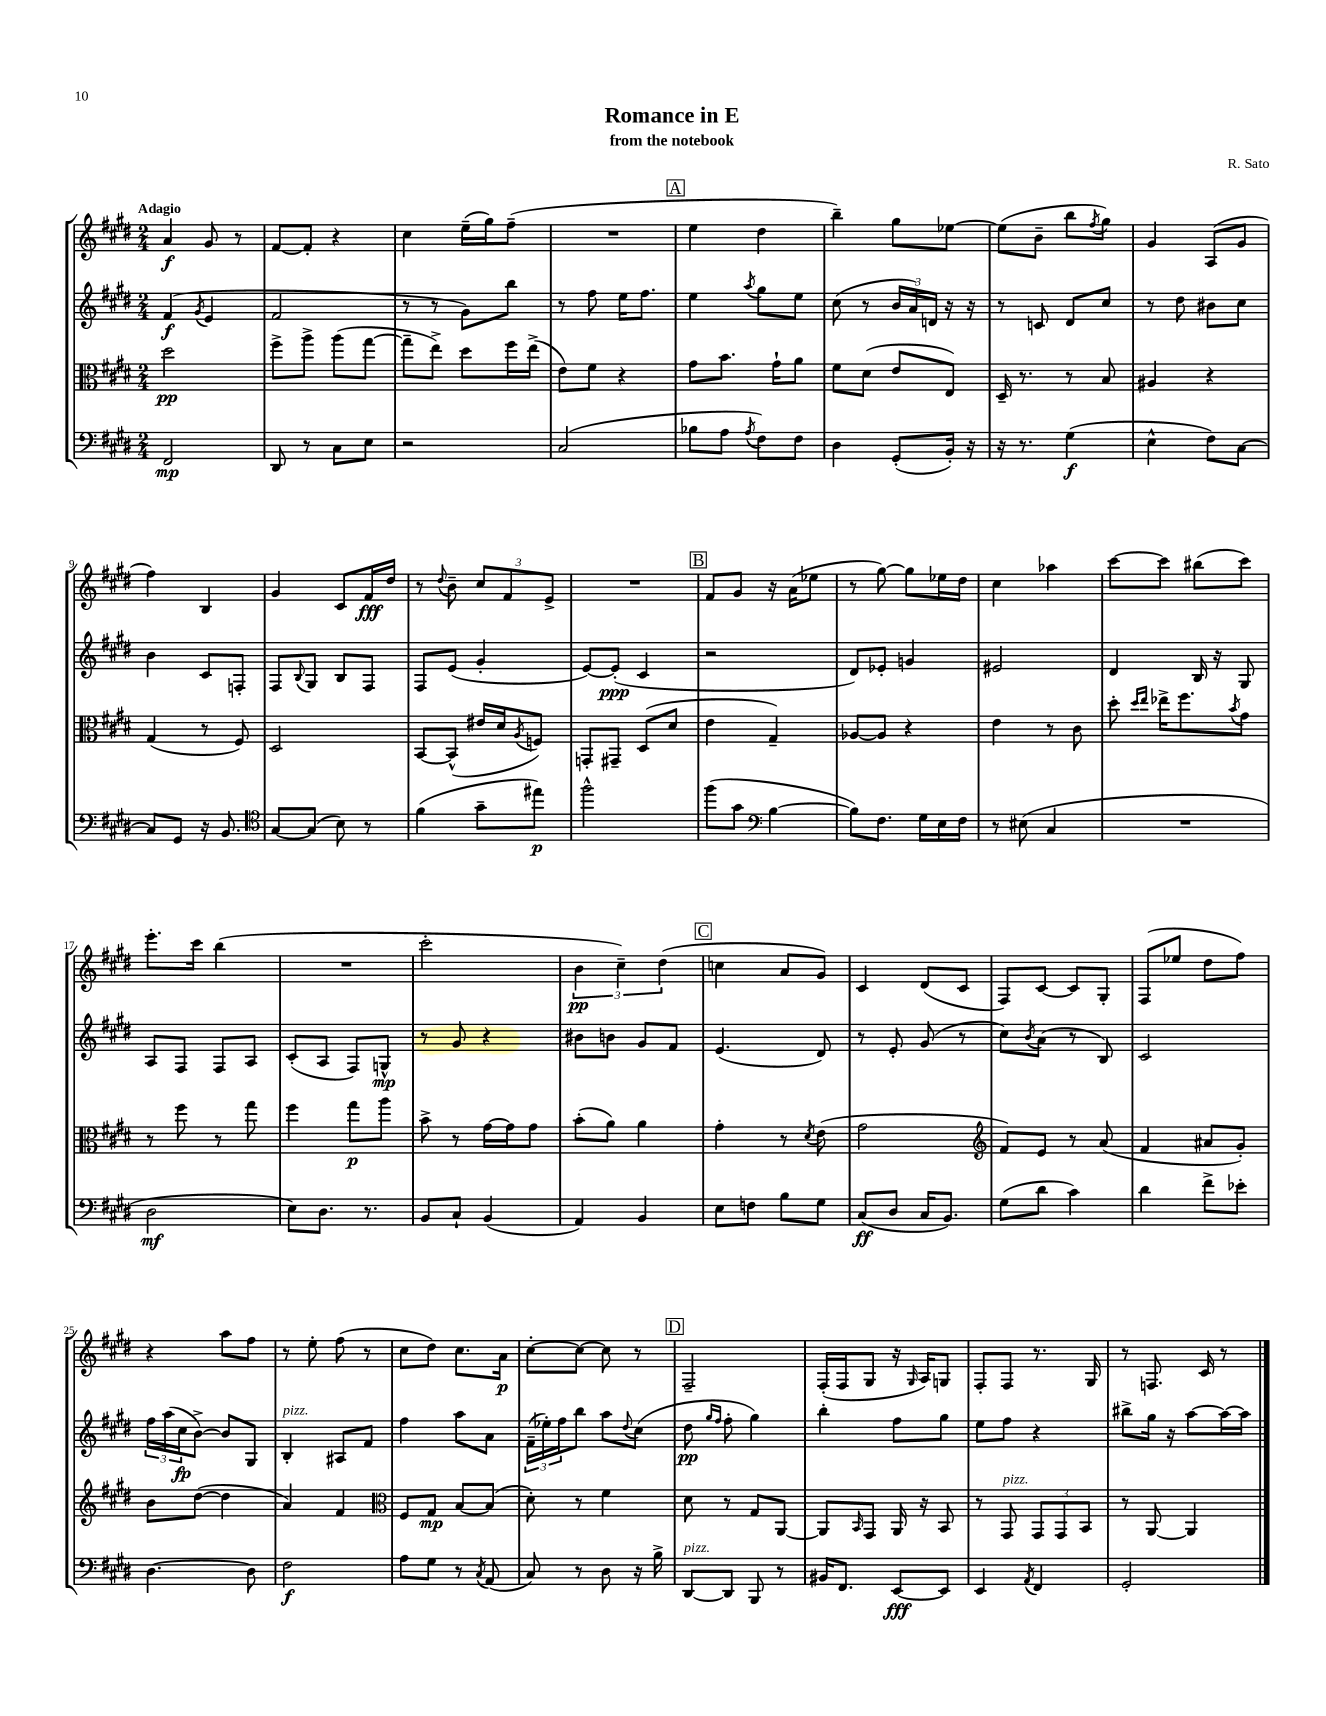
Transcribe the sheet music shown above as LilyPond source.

\header { title = "Romance in E" composer = "R. Sato" subtitle = "from the notebook" }
<<
\new StaffGroup <<
\new Staff = "s0" {
    \clef treble \key e \major \numericTimeSignature \time 2/4 \tempo "Adagio"
    a'4\f gis'8 r8 |
    fis'8~ fis'8-. r4 |
    cis''4 e''16--( gis''16) fis''8--( |
    R2 |
    \mark \markup { \box "A" } e''4 dis''4 |
    b''4--) gis''8 ees''8~ |
    ees''8( b'8-- b''8 \acciaccatura { fis''8 } gis''8) |
    gis'4 a8( gis'8 |
    fis''4) b4 |
    gis'4 cis'8 fis'16\fff dis''16 |
    r8 \appoggiatura { dis''8 } b'8-- \tuplet 3/2 { cis''8 fis'8 e'8-> } |
    R2 |
    \mark \markup { \box "B" } fis'8 gis'8 r16 a'16( ees''8 |
    r8 gis''8~) gis''8 ees''16 dis''16 |
    cis''4 aes''4 |
    cis'''8~ cis'''8 bis''8( cis'''8) |
    e'''8.-. cis'''16 b''4( |
    R2 |
    cis'''2-. |
    \tuplet 3/2 { b'4\pp cis''4--) dis''4( } |
    \mark \markup { \box "C" } c''4 a'8 gis'8) |
    cis'4 dis'8( cis'8 |
    fis8) cis'8~ cis'8 gis8-. |
    fis8( ees''8 dis''8 fis''8) |
    r4 a''8 fis''8 |
    r8 e''8-. fis''8( r8 |
    cis''8 dis''8) cis''8. a'16\p |
    cis''8~-. cis''8~ cis''8 r8 |
    \mark \markup { \box "D" } fis2-- |
    fis16-.( fis16 gis8 r16 \grace { gis16 } a16) g8 |
    fis8-. fis8 r8. gis16 |
    r8 f8. cis'16 r8 \bar "|." |
}
\new Staff = "s1" {
    \clef treble \key e \major \numericTimeSignature \time 2/4
    fis'4\f( \acciaccatura { gis'8 } e'4 |
    fis'2 |
    r8 r8 gis'8) b''8 |
    r8 fis''8 e''16 fis''8. |
    \mark \markup { \box "A" } e''4 \acciaccatura { a''8 } gis''8 e''8 |
    cis''8( r8 \tuplet 3/2 { b'16 a'16) d'16 } r16 r16 |
    r8 c'8 dis'8 cis''8 |
    r8 dis''8 bis'8 cis''8 |
    b'4 cis'8 f8-. |
    fis8 \appoggiatura { b8 } gis8 b8 fis8 |
    fis8 e'8( gis'4-. |
    e'8~) e'8-.\ppp( cis'4 |
    \mark \markup { \box "B" } r2 |
    dis'8) ees'8-. g'4 |
    eis'2 |
    dis'4 b16 r16 gis8 |
    a8 fis8 fis8 a8 |
    cis'8-.( a8 fis8) g8-^\mp |
    r8 gis'8 r4 |
    bis'8 b'8 gis'8 fis'8 |
    \mark \markup { \box "C" } e'4.( dis'8) |
    r8 e'8-. gis'8( r8 |
    cis''8) \acciaccatura { b'8 } a'8( r8 b8) |
    cis'2 |
    \tuplet 3/2 { fis''16 a''16( cis''16\fp } b'8~->) b'8 gis8 |
    b4-.^\markup { \italic "pizz." } ais8 fis'8 |
    fis''4 a''8 a'8 |
    \tuplet 3/2 { fis'16--( ees''16-.) fis''16 } b''8 a''8 \appoggiatura { dis''8 } cis''8( |
    \mark \markup { \box "D" } dis''8\pp \grace { gis''16 fis''16 } fis''8-. gis''4) |
    b''4-. fis''8 gis''8 |
    e''8 fis''8 r4 |
    bis''8-> gis''16 r16 a''8~ a''16~ a''16 \bar "|." |
}
\new Staff = "s2" {
    \clef alto \key e \major \numericTimeSignature \time 2/4
    dis''2\pp |
    fis''8-> a''8-> a''8( gis''8~ |
    gis''8-- e''8->) dis''8 fis''16 e''16->( |
    e'8) fis'8 r4 |
    \mark \markup { \box "A" } gis'8 b'8. gis'16-! a'8 |
    fis'8 dis'8( e'8 e8) |
    dis16-- r8. r8 b8 |
    ais4 r4 |
    gis4( r8 fis8) |
    dis2 |
    b,8~ b,8-^( eis'16 dis'16 \acciaccatura { a8 } f8) |
    g,8-. gis,8-- dis8( dis'8 |
    \mark \markup { \box "B" } e'4 gis4--) |
    aes8~ aes8 r4 |
    e'4 r8 cis'8 |
    dis''8-. \grace { dis''16 e''16 } ees''16-> fis''8. \acciaccatura { b'8 } gis'8 |
    r8 fis''8 r8 gis''8 |
    fis''4 gis''8\p a''8 |
    b'8-> r8 gis'16~ gis'16 gis'8 |
    b'8-.( a'8) a'4 |
    \mark \markup { \box "C" } gis'4-. r8 \acciaccatura { dis'8 } e'8( |
    gis'2 |
    \clef treble fis'8) e'8 r8 a'8( |
    fis'4 ais'8 gis'8-.) |
    b'8 dis''8~( dis''4 |
    a'4) fis'4 |
    \clef alto fis8 gis8\mp b8~ b8( |
    dis'8-.) r8 fis'4 |
    \mark \markup { \box "D" } dis'8 r8 gis8 a,8~ |
    a,8 \grace { b,16 } gis,8 a,16 r16 b,8 |
    r8 gis,8^\markup { \italic "pizz." } \tuplet 3/2 { gis,8 gis,8 b,8 } |
    r8 a,8~ a,4 \bar "|." |
}
\new Staff = "s3" {
    \clef bass \key e \major \numericTimeSignature \time 2/4
    fis,2\mp |
    dis,8 r8 cis8 e8 |
    r2 |
    cis2( |
    \mark \markup { \box "A" } bes8 a8 \acciaccatura { a8 } fis8) fis8 |
    dis4 gis,8-.( b,16-.) r16 |
    r16 r8. gis4\f( |
    e4-^ fis8) cis8~ |
    cis8 gis,8 r16 b,8. |
    \clef tenor gis8~ gis8( b8) r8 |
    fis'4( gis'8-- eis''8\p) |
    fis''2-^ |
    \mark \markup { \box "B" } fis''8( gis'8 \clef bass b4~ |
    b8) fis8. gis16 e16 fis16 |
    r8 eis8( cis4 |
    R2 |
    dis2\mf |
    e8) dis8. r8. |
    b,8 cis8-! b,4( |
    a,4) b,4 |
    \mark \markup { \box "C" } e8 f8 b8 gis8 |
    cis8\ff( dis8 cis16 b,8.) |
    gis8( dis'8 cis'4) |
    dis'4 fis'8-> ees'8-. |
    dis4.~ dis8 |
    fis2\f |
    a8 gis8 r8 \acciaccatura { cis8 } a,8( |
    cis8) r8 dis8 r16 b16-> |
    \mark \markup { \box "D" } dis,8~^\markup { \italic "pizz." } dis,8 b,,8 r8 |
    bis,16 fis,8. e,8~\fff e,8 |
    e,4 \acciaccatura { a,8 } fis,4 |
    gis,2-. \bar "|." |
}
>>
>>
